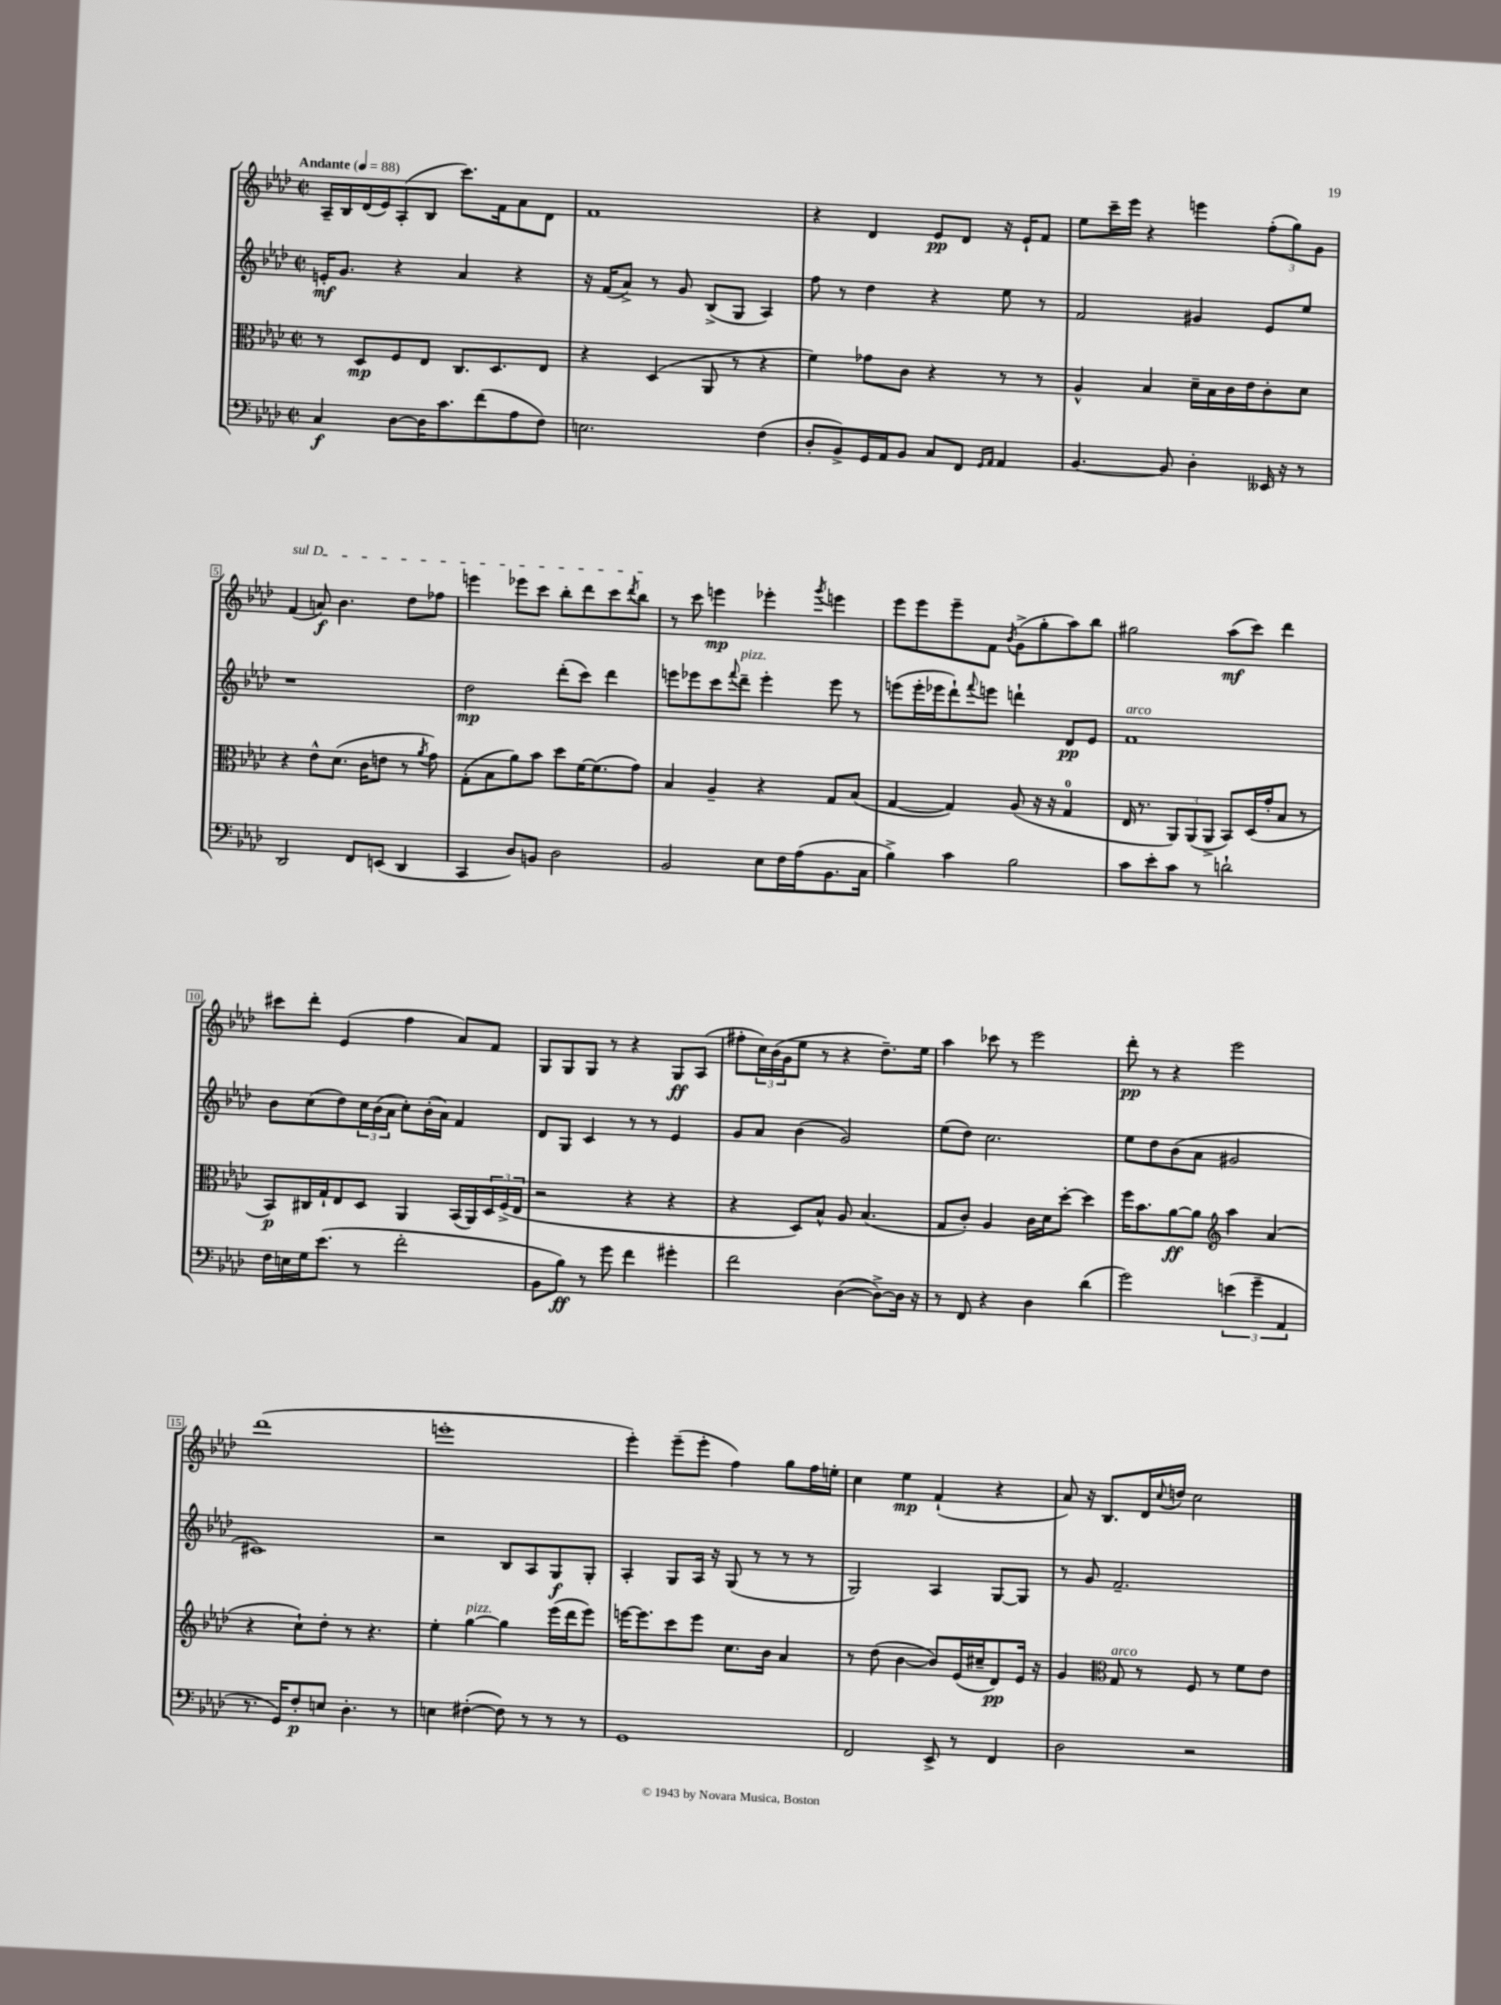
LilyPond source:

<<
\new StaffGroup <<
\new Staff = "s0" {
    \clef treble \key aes \major \defaultTimeSignature \time 2/2 \tempo "Andante" 4 = 88
    aes16-- bes16 des'16( ees'16) aes8-.( bes8 c'''8.) f'16 aes'8 des'8 |
    f'1 |
    r4 des'4 ees'8\pp des'8 r16 ees'16-! f'8 |
    ees''8 c'''16-- ees'''16 r4 e'''4 \tuplet 3/2 { f''8-.( g''8) g'8 } |
    \once \override TextSpanner.bound-details.left.text = \markup { \italic "sul D" } f'4\startTextSpan( a'8\f) bes'4. des''8 fes''8 |
    e'''4 ees'''8 c'''8 bes''8-. des'''8 c'''8 \acciaccatura { des'''8 } bes''8\stopTextSpan |
    r8 c'''8 e'''4\mp ees'''4-. \acciaccatura { g'''8 } e'''4 |
    ees'''8 ees'''8 ees'''8-- f'8 \acciaccatura { bes'8 } g'8->( g''8-. aes''8) bes''8 |
    gis''2 aes''8\mf( c'''8) des'''4 |
    cis'''8 des'''8-. ees'4( f''4 aes'8) f'8 |
    g8 g8 g8 r8 r4 g8\ff aes8( |
    fis''8-. \tuplet 3/2 { c''16) bes'16( g'16 } ees''8 r8 r4 des''8.--) ees''16 |
    aes''4 ces'''8 r8 ees'''2 |
    des'''8-.\pp r8 r4 ees'''2 |
    des'''1( |
    e'''1-. |
    ees'''4-.) ees'''8--( ees'''8-. f''4) g''8 f''16 e''16-. |
    c''4 ees''4\mp f'4-!( r4 |
    aes'8) r16 bes8. des'16 \appoggiatura { c''8 } d''16 c''2 \bar "|." |
}
\new Staff = "s1" {
    \clef treble \key aes \major \defaultTimeSignature \time 2/2
    e'16-.\mf g'8. r4 aes'4 r4 |
    r16 f'16( aes'8->) r8 g'8 bes8->( g8 aes4) |
    f''8 r8 des''4 r4 ees''8 r8 |
    f'2 gis'4 ees'8 ees''8 |
    r1 |
    des''2\mp des'''8-.( c'''8) des'''4 |
    e'''8 ees'''8 c'''8 \appoggiatura { f'''8 } des'''8--^\markup { \italic "pizz." } ees'''4-. ees'''8 r8 |
    e'''8( e'''16-. ees'''16 des'''8-!) \appoggiatura { f'''8 } e'''8 d'''4-! des'8\pp ees'8 |
    f'1^\markup { \italic "arco" } |
    bes'8 c''8( des''8) \tuplet 3/2 { c''16 bes'16( aes'16 } c''8-.) bes'16-.( aes'16) f'4 |
    des'8 g8 c'4 r8 r8 ees'4 |
    g'8 aes'8 bes'4( g'2) |
    ees''8( des''8) c''2. |
    ees''8 des''8 bes'8( aes'8 gis'2 |
    cis'1) |
    r2 bes8 aes8 g8\f g8-. |
    aes4-. g8 aes16 r16 g8( r8 r8 r8 |
    g2) aes4 g8~ g8 |
    r8 g'8 f'2.-- \bar "|." |
}
\new Staff = "s2" {
    \clef alto \key aes \major \defaultTimeSignature \time 2/2
    r8 des8\mp f8 ees8 c8. des8. ees8 |
    r4 des4( aes,8 r8 r4 |
    f'4) ges'8 c'8 r4 r8 r8 |
    aes4-^ bes4 des'16-- bes16 c'16 ees'16 c'8-. des'8 |
    r4 ees'8-^ des'8.( c'16 e'8 r8 \acciaccatura { aes'8 } g'8) |
    g8-.( bes8 aes'8) bes'8 des''8 f'16~ f'8.( g'8) |
    bes4 aes4-- r4 g8 bes8( |
    g4~ g4) aes8( r16 r16 g4-0 |
    ees16 r8. \tuplet 3/2 { aes,8) aes,8( aes,8-> } bes,8) des16( g'16-. bes8 r8 |
    bes,8\p) cis16 g16-! ees8 des8 aes,4 bes,16( aes,16) \tuplet 3/2 { des16 f16->( ees16 } |
    r2 r4 r4 |
    r4 des8) bes8-^ aes8 bes4.( |
    g8 c'8-.) aes4 c'16 des'16 des''8~-. des''4 |
    f''16 bes'8. aes'8~\ff aes'8 \clef treble aes''4 aes'4( |
    r4 c''8-!) des''8-. r8 r4. |
    ees''4-. g''4~^\markup { \italic "pizz." } g''4 ees'''16( des'''16 ees'''8) |
    e'''16~ e'''8. c'''8 e'''8 c''8. bes'16 aes'4 |
    r8 des''8( bes'4~ bes'8) ees'16( cis''16-- des'8\pp) ees'16 r16 |
    g'4 \clef alto g8^\markup { \italic "arco" } r8 f8 r8 f'8 ees'8 \bar "|." |
}
\new Staff = "s3" {
    \clef bass \key aes \major \defaultTimeSignature \time 2/2
    c4\f des8~ des16 c'8. f'8( aes8 f8) |
    e2. f4( |
    des8-. bes,8->) g,16 aes,16 bes,8 c8 f,8 \grace { g,16 aes,16 } aes,4 |
    bes,4.~ bes,8 des4-. eeses,16 r16 r8 |
    des,2 f,8 e,8( des,4 |
    c,4 des8) b,8 des2 |
    bes,2 ees8 f16 aes16( bes,8. c16 |
    bes4->) c'4 bes2 |
    c'8 ees'8-. c'8 r8 d'2-! |
    f16 e16 g16 ees'8.( r8 f'2-. |
    bes,8 bes8\ff) r8 g'8 f'4 gis'4-. |
    f'2 des4~( des8~->) des16 r16 |
    r8 f,8 r4 des4 des'4( |
    g'2) \tuplet 3/2 { e'4( g'4-- aes,4 } |
    r8. g,16) f8-.\p e8 des4.-. r8 |
    e4 fis4~-.( fis8) r8 r8 r8 |
    g,1 |
    f,2 ees,8-> r8 f,4 |
    des2 r2 \bar "|." |
}
>>
>>
\layout { \context { \Score \override BarNumber.stencil = #(make-stencil-boxer 0.1 0.3 ly:text-interface::print) } }
